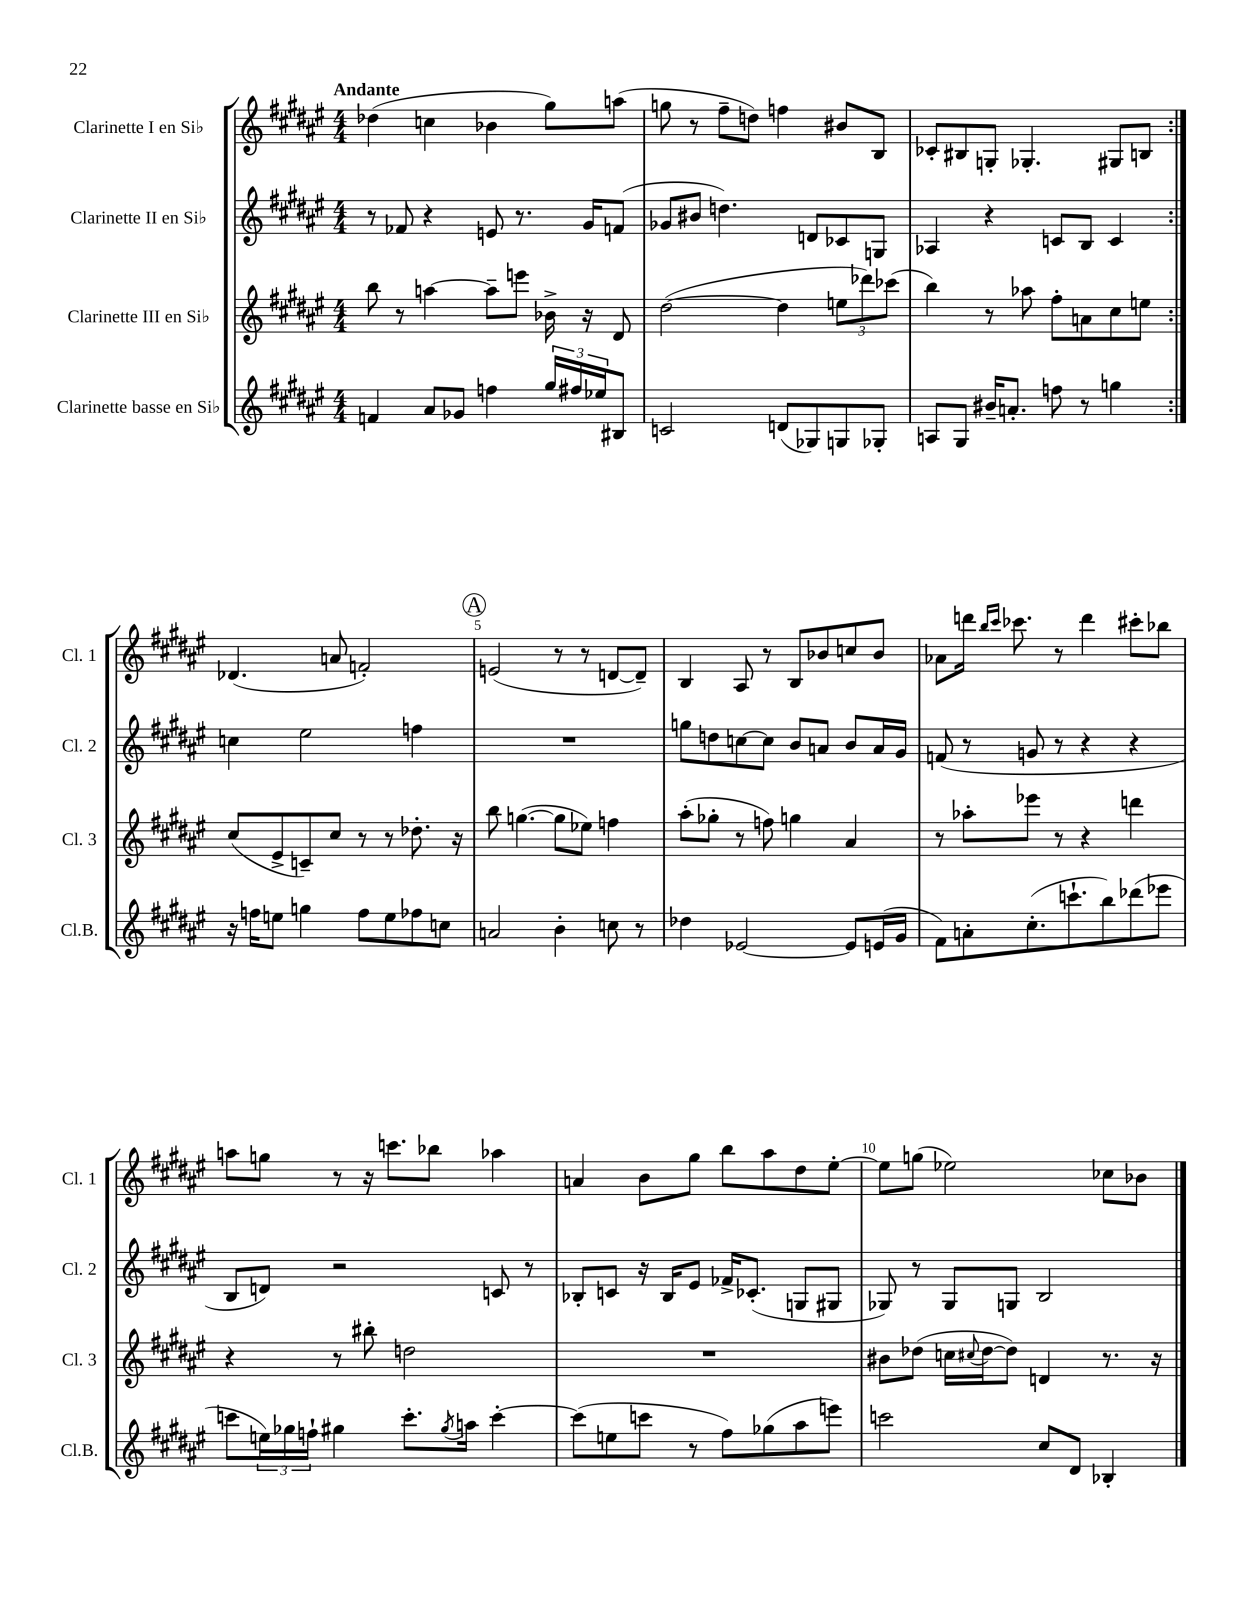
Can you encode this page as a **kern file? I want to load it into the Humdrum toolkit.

**kern	**kern	**kern	**kern
*staff4	*staff3	*staff2	*staff1
*clefG2	*clefG2	*clefG2	*clefG2
*k[f#c#g#d#a#e#]	*k[f#c#g#d#a#e#]	*k[f#c#g#d#a#e#]	*k[f#c#g#d#a#e#]
*M4/4	*M4/4	*M4/4	*M4/4
4f/	8bb\	8r	(4dd-\
.	8r	8f-/	.
8a#/L	[4aa\	4r	4cc\
8g-/J	.	.	.
4ff\	8aa~\]L	8e/	4b-\
.	8eee\J	8.r	.
24gg#/LL	16b-^\	.	8gg#\L)
24ff#/	.	.	.
.	16r	16g#/LK	.
24ee-/J	.	.	.
8B#/J	8d#/	(8f/J	(8aa\J
=	=	=	=
2c/	([2dd#\	8g-/L	8gg\
.	.	8b#/J	8r
.	.	4.dd\)	8ff#~\L
.	.	.	8dd\J)
(8d/L	4dd#\]	.	4ff\
8G-/)	.	8d/L	.
8G/	12ee\L	8c-/	8b#/L
.	12ddd-\)	.	.
8G-'/J	.	8G/J	8B/J
.	(12ccc-\J	.	.
=	=	=	=
8A/L	4bb\)	4A-/	8c-'/L
8G#/J	.	.	8B#/
16b#~/LK	8r	4r	8G'/J
8.a'/J	.	.	.
.	8aa-\	.	4.G-'/
8ff\	8ff#'\L	8c/L	.
8r	8a\	8B/J	.
4gg\	8cc#\	4c/	8G#/L
.	8ee\J	.	8B/J
=:|!	=:|!	=:|!	=:|!
16r	(8cc#/L	4cc\	(4.d-/
16ff\LK	.	.	.
8ee\J	8e#^/	.	.
4gg\	8c~/)	2ee#\	.
.	8cc#/J	.	8a/
8ff\L	8r	.	2f'/)
8ee\	8r	.	.
8ff-\	8.dd-'\	4ff\	.
8cc\J	.	.	.
.	16r	.	.
=	=	=	=
2a/	8bb\	1r	(2e/
.	([4.gg\	.	.
4b'\	8gg\]L	.	8r
.	8ee-\J)	.	8r
8cc\	4ff\	.	[8d/L
8r	.	.	8d~/]J)
=	=	=	=
4dd-\	(8aa#'\L	8gg\L	4B/
.	8gg-'\J	8dd\	.
[2e-/	8r	[8cc\	8A#/
.	8ff\)	8cc\]J	8r
.	4gg\	8b/L	8B/L
.	.	8a/J	8b-/
8e-/]L	4a#/	8b/L	8cc/
(16e/L	.	16a/L	8b-/J
16g#/JJ	.	16g#/JJ	.
=	=	=	=
8f#\L)	8r	(8f/	8a-\L
8a'\	8aa-'\L	8r	16ddd\Jk
.	.	.	16qqbb/LL
.	.	.	16qqccc#/JJ
.	.	.	8.ccc-\
(8.cc#'\	8eee-\J	8g/	.
.	8r	8r	8r
8.ccc`\	.	.	.
.	4r	4r	4ddd\
8bb\)	.	.	.
(8ddd-\	4ddd\	4r	8ccc#'\L
8eee-\J	.	.	8bb-\J
=	=	=	=
8ccc\L	4r	8B/L	8aa\L
24ee\L)	.	8d/J)	8gg\J
24gg-\	.	.	.
24ff`\JJ	.	.	.
4gg#\	8r	2r	8r
.	8bb#'\	.	16r
.	.	.	8.ccc\L
8.ccc'\L	2dd\	.	.
.	.	.	8bb-\J
8qgg#/	.	.	.
16aa\Jk	.	.	.
[4ccc'\	.	8c/	4aa-\
.	.	8r	.
=	=	=	=
(8ccc\]L	1r	8B-'/L	4a/
8ee\	.	8c/J	.
8ccc\J	.	16r	8b\L
.	.	16B-/LK	.
8r	.	8e#/J	8gg#\J
8ff#\L)	.	16f-^/LK	8bb\L
.	.	(8.c-'/J	.
(8gg-\	.	.	8aa#\
8aa#\	.	8G/L	8dd#\
8eee\J)	.	8G#/J	[8ee#'\J
=	=	=	=
2ccc\	8b#\L	8G-/)	8ee#\]L
.	(8dd-\J	8r	(8gg\J
.	16cc\LL	8G-/L	2ee-\)
.	8qqcc#/	.	.
.	[16dd-\J	.	.
.	8dd-\]J)	8G/J	.
8cc#/L	4d/	2B/	.
8d#/J	.	.	.
4B-'/	8.r	.	8cc-\L
.	.	.	8b-\J
.	16r	.	.
==	==	==	==
*-	*-	*-	*-
